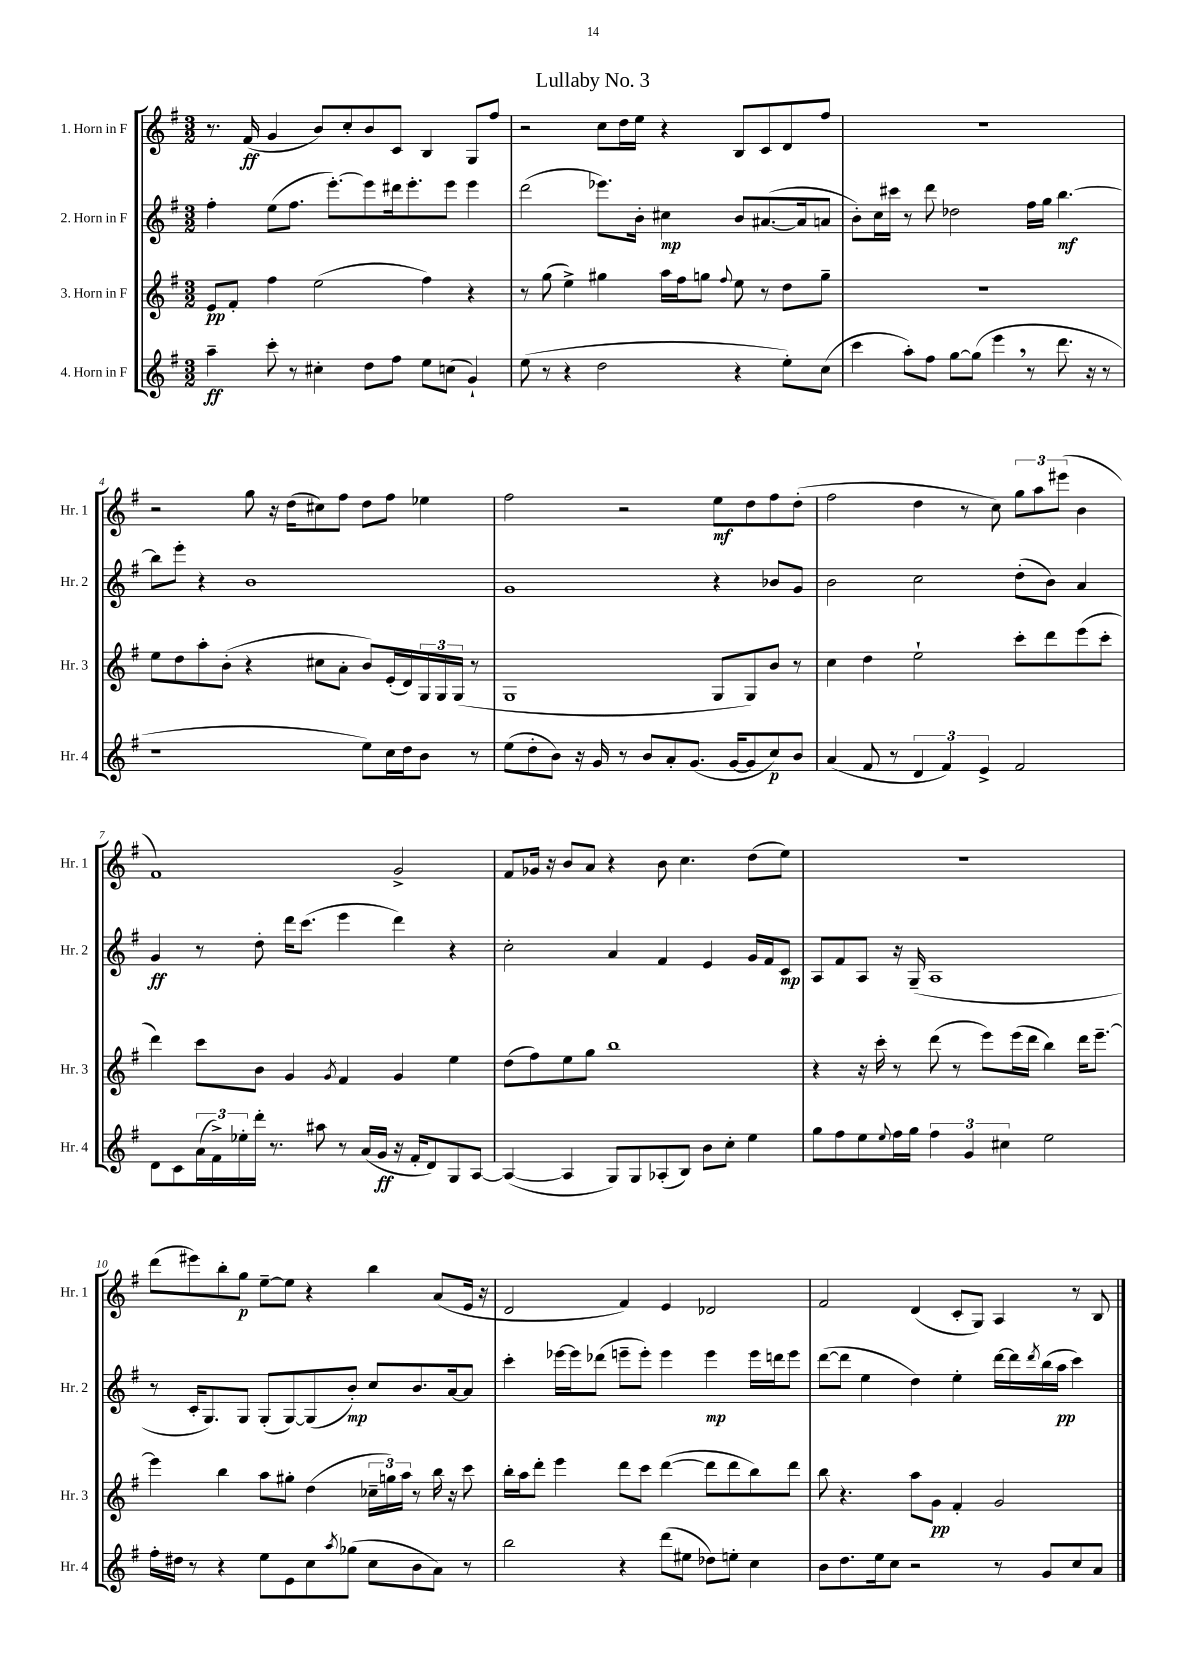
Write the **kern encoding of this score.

**kern	**kern	**kern	**kern
*staff4	*staff3	*staff2	*staff1
*clefG2	*clefG2	*clefG2	*clefG2
*k[f#]	*k[f#]	*k[f#]	*k[f#]
*M3/2	*M3/2	*M3/2	*M3/2
4aa~	8e	4ff#'	8.r
.	8f#'	.	.
.	.	.	(16f#
8ccc'	4ff#	(8ee	4g
8r	.	8.ff#	.
4cc#'	(2ee	.	8b)
.	.	[8.eee')	.
.	.	.	8cc'
8dd	.	8eee]	8b
8ff#	.	16ddd#	8c
.	.	8.eee'	.
8ee	4ff#)	.	4B
(8cc	.	8eee	.
4g`)	4r	4eee	8G
.	.	.	8ff#
=	=	=	=
(8ee	8r	(2ddd	2r
8r	(8gg	.	.
4r	4ee^)	.	.
2dd	4gg#	8.eee-)	8cc
.	.	.	16dd
.	.	16b'	16ee
.	16aa	4cc#	4r
.	16ff#	.	.
.	8gg	.	.
.	8qqff#	.	.
4r	8ee	8b	8B
.	8r	([8.a#	8c
8ee')	8dd	.	8d
.	.	16a#]	.
(8cc	8gg~	8a	8ff#
=	=	=	=
4ccc	1.r	8b')	1.r
.	.	16cc	.
.	.	16ccc#	.
8aa')	.	8r	.
8ff#	.	8ddd	.
[8gg	.	2dd-	.
(8gg]	.	.	.
4eee	.	.	.
8r	.	16ff#	.
.	.	16gg	.
8.ddd	.	[4.bb	.
16r	.	.	.
8r	.	.	.
=	=	=	=
1r	8ee	8bb]	2r
.	8dd	8eee'	.
.	8aa'	4r	.
.	(8b'	.	.
.	4r	1b	8gg
.	.	.	16r
.	.	.	(16dd
.	8cc#	.	8cc#)
.	8a'	.	8ff#
8ee)	8b)	.	8dd
16cc	(16e'	.	8ff#
16dd	16d)	.	.
8b	24G	.	4ee-
.	24G	.	.
.	(24G	.	.
8r	8r	.	.
=	=	=	=
(8ee	1G	1g	2ff#
8dd'	.	.	.
8b)	.	.	.
16r	.	.	.
16g	.	.	.
8r	.	.	2r
8b	.	.	.
8a'	.	.	.
(8.g	.	.	.
.	8G	4r	8ee
[16g	.	.	.
8g]	8G)	.	8dd
8cc)	8b	8b-	8ff#
8b	8r	8g	(8dd'
=	=	=	=
(4a	4cc	2b	2ff#
8f#	4dd	.	.
8r	.	.	.
6d	2ee`	2cc	4dd
6f#)	.	.	.
.	.	.	8r
6e^	.	.	.
.	.	.	8cc)
2f#	8ccc'	(8dd'	12gg
.	.	.	12aa
.	8ddd	8b)	.
.	.	.	(12eee#
.	(8eee	4a	4b
.	8ccc'	.	.
=	=	=	=
8d	4ddd)	4g	1f#)
8c	.	.	.
(24a	8ccc	8r	.
24f#^)	.	.	.
24ee-'	.	.	.
16ddd'	8b	8dd'	.
8.r	.	.	.
.	4g	16ddd	.
.	.	(8.ccc	.
8aa#	.	.	.
.	8qg	.	.
8r	4f#	4eee	.
(16a	.	.	.
16g	.	.	.
16r	4g	4ddd)	2g^
16f#'	.	.	.
8d)	.	.	.
8G	4ee	4r	.
[8A	.	.	.
=	=	=	=
(4A_	(8dd	2cc'	8f#
.	8ff#)	.	16g-
.	.	.	16r
4A]	8ee	.	8b
.	8gg	.	8a
8G)	1bb	4a	4r
8G	.	.	.
(8A-'	.	4f#	8b
8B)	.	.	4.cc
8b	.	4e	.
8cc'	.	.	.
4ee	.	16g	(8dd
.	.	16f#	.
.	.	8c	8ee)
=	=	=	=
8gg	4r	8A	1.r
8ff#	.	8f#	.
8ee	16r	8A	.
.	16ccc'	.	.
8qqee	.	.	.
16ff#	8r	16r	.
16gg	.	(16G~	.
6ff#	(8ddd	1A	.
.	8r	.	.
6g	.	.	.
.	8eee)	.	.
6cc#	.	.	.
.	(16eee	.	.
.	16ddd	.	.
2ee	4bb)	.	.
.	16ddd	.	.
.	[8.eee~	.	.
=	=	=	=
16ff#'	4eee]	8r	(8ddd
16dd#	.	.	.
8r	.	16c'	8eee#)
.	.	8.G)	.
4r	4bb	.	8bb'
.	.	8G	8gg
8ee	8aa	(8G'	[8ee~
8e	8gg#'	[8G)	8ee]
8cc	(4dd	(8G]	4r
8qaa	.	.	.
(8gg-	.	8b')	.
8cc	24cc-~	8cc	4bb
.	24gg)	.	.
.	24aa	.	.
8b	8r	8.b	.
8a)	16bb	.	(8a
.	16r	[16a	.
8r	8ccc	8a]	16e
.	.	.	16r
=	=	=	=
2bb	16bb'	4ccc'	2d
.	16aa	.	.
.	8ddd'	.	.
.	4eee	[16eee-	.
.	.	16eee-]	.
.	.	(8ddd-	.
4r	8ddd	8eee~	4f#)
.	8ccc	8eee')	.
(8ddd	([4ddd	4eee	4e
8ee#	.	.	.
8dd-)	8ddd]	4eee	2d-
8ee'	8ddd	.	.
4cc	8bb)	16eee	.
.	.	16ddd	.
.	8ddd	8eee	.
=	=	=	=
8b	8bb	([8ddd	2f#
8.dd	4.r	8ddd]	.
.	.	4ee	.
16ee	.	.	.
8cc	.	.	.
2r	8aa	4dd)	(4d
.	8g	.	.
.	4f#'	4ee'	8c'
.	.	.	8G)
8r	2g	[16ddd	4A
.	.	16ddd]	.
.	.	8qddd	.
8g	.	(16bb	.
.	.	16aa	.
8cc	.	4ccc)	8r
8a	.	.	8B
==	==	==	==
*-	*-	*-	*-
